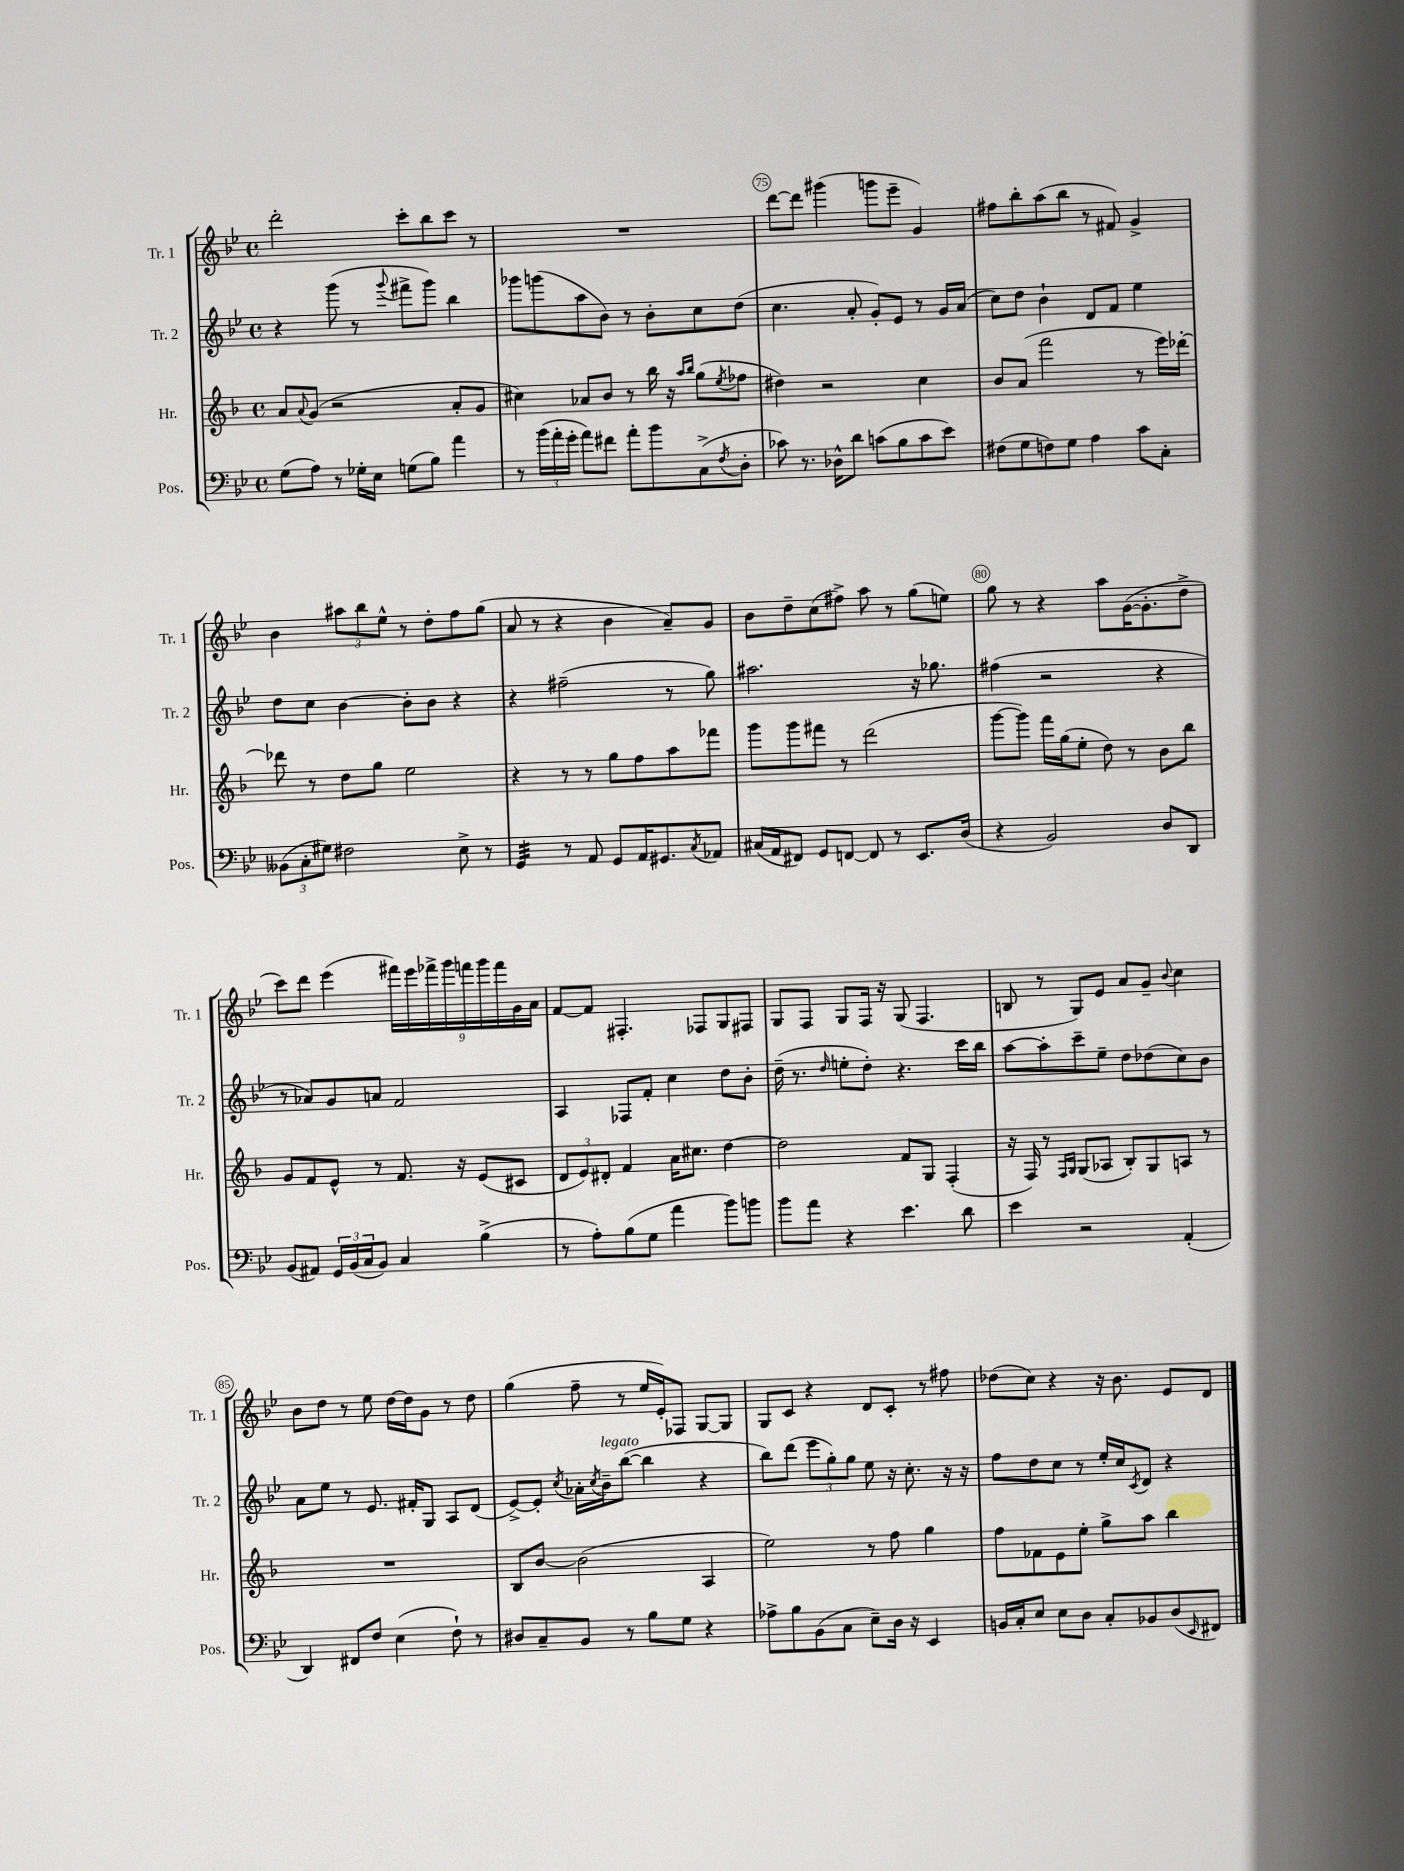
<<
\new StaffGroup <<
\new Staff = "s0" \with { instrumentName = "Tr. 1" shortInstrumentName = "Tr. 1" } {
    \clef treble \key bes \major \defaultTimeSignature \time 4/4
    d'''2-. c'''8-. bes''8 c'''8 r8 |
    R1 |
    d'''8~ d'''8 gis'''4( g'''8 ees'''8-- g'4) |
    fis''8 bes''8-. a''8( bes''8 r8 fis'8) g'4-> |
    bes'4 \tuplet 3/2 { ais''8 bes''8 ees''8-^ } r8 d''8-. f''8 g''8( |
    a'8 r8 r4 bes'4 a'8--) g'8 |
    bes'8 d''8-- c''8( fis''8->) a''8 r8 g''8( e''8) |
    g''8 r8 r4 a''8 g'16~( g'8.-. d''8-> |
    c'''8) d'''8 ees'''4( \tuplet 9/8 { fis'''16) ees'''16 fes'''16-> g'''16 f'''16 g'''16 f'''16 g'16 a'16 } |
    f'8~ f'8 fis4.-. fes8 g8 fis8 |
    g8 f8 g8 f16 r16 g8( f4. |
    b8 r8 g8) ees'8 a'8 g'8-- \appoggiatura { bes'8 } c''4 |
    bes'8 d''8 r8 ees''8 d''16~ d''16 g'8 r8 d''8 |
    g''4( f''8-- r8 ees''16 ees'16-.) fes8 g8~ g8 |
    g8 c'8 r4 d'8 c'8-. r8 fis''8 |
    des''8( c''8) r4 r16 bes'8. ees'8 d'8 \bar "|." |
}
\new Staff = "s1" \with { instrumentName = "Tr. 2" shortInstrumentName = "Tr. 2" } {
    \clef treble \key bes \major \defaultTimeSignature \time 4/4
    r4 g'''8( r8 \appoggiatura { g'''8 } fis'''8-> g'''8) bes''4 |
    ges'''8 g'''8( a''8 bes'8) r8 bes'8-. c''8 d''8( |
    c''4. a'8-. g'8-.) ees'8 r8 g'16 a'16( |
    c''8) d''8 bes'4-! d'8 f'8 ees''4 |
    d''8 c''8 bes'4~ bes'8-. bes'8 r4 |
    r4 fis''2--( r8 g''8) |
    ais''2. r16 ges''8. |
    fis''4( r2 r4 |
    r8 aes'8) g'8 a'8 f'2 |
    a4 fes8 f'8-. c''4 d''8 bes'8-. |
    d''16--( r8. \grace { d''16 } e''8-. d''8-.) r4. c'''16 bes''16 |
    a''8~ a''8-. c'''8-- ees''8-- d''8 des''8( c''8) bes'8 |
    a'8 ees''8 r8 ees'8. fis'16-. g8 a8 d'8( |
    ees'8~->) ees'8-. \acciaccatura { c''8 } aes'16-. \acciaccatura { c''8 } bes'16--^\markup { \italic "legato" } bes''8~( bes''4 r4 |
    bes''8) d'''8( \tuplet 3/2 { ees'''8 g''8-.) g''8 } ees''8 r16 c''8.-. r16 r16 |
    f''8 d''8 c''8 r8 ees''16-. c''16 \acciaccatura { c'8 } d'8 r4 \bar "|." |
}
\new Staff = "s2" \with { instrumentName = "Hr." shortInstrumentName = "Hr." } {
    \clef treble \key f \major \defaultTimeSignature \time 4/4
    a'8 \appoggiatura { a'8 } g'8( r2 a'8-. g'8 |
    cis''4) aes'8 bes'8 r8 bes''16 r16 \grace { a''16 bes''16 } g''8( \acciaccatura { e''8 } fes''8 |
    dis''4) r2 c''4 |
    bes'8 a'8( f'''2 r8 e'''16) des'''16~-. |
    des'''8 r8 d''8 g''8 e''2 |
    r4 r8 r8 g''8 f''8 a''8 fes'''8 |
    g'''8 g'''8 fis'''8 r8 d'''2( |
    g'''8~ g'''8) f'''16 g''16( e''8-. d''8) r8 bes'8 bes''8 |
    g'8 f'8 e'8-^ r8 f'8. r16 e'8( cis'8 |
    \tuplet 3/2 { d'8 e'8) dis'8-. } f'4 a'16 cis''8. d''4~ |
    d''2 f'8 g8 f4-.( |
    r16 f16) r8 \grace { f16 g16 } g8( aes8 bes8-.) g8 a8 r8 |
    R1 |
    bes8 bes'8~ bes'2( a4 |
    e''2) r8 f''8 g''4 |
    f''8 fes'8 e'8 e''8-. g''8-> a''8 bes''4 \bar "|." |
}
\new Staff = "s3" \with { instrumentName = "Pos." shortInstrumentName = "Pos." } {
    \clef bass \key bes \major \defaultTimeSignature \time 4/4
    g8( a8) r8 ges16-. ees16 g8( bes8) a'4 |
    r8 \tuplet 3/2 { bes'16( a'16-. g'16-. } a'8) fis'8 a'8-. bes'8 c8->( \acciaccatura { f8 } d8-. |
    ces'8) r8. des16-^ d'8 c'8( bes8 c'8 ees'8) |
    fis8( g8 f8) g8 a4 c'8 c8-. |
    \tuplet 3/2 { beses,8( c8-. gis8) } fis2 ees8-> r8 |
    g,4:32 r8 a,8 g,8 a,16 gis,8. \acciaccatura { c8 } aes,8 |
    cis16( a,16 fis,8) g,8 f,8~ f,8 r8 ees,8. d16( |
    r4 bes,2) d8 d,8 |
    bes,8( ais,8) \tuplet 3/2 { g,16 bes,16( c16 } bes,8) c4 bes4->( |
    r8 a8-.) bes8( g8 a'4 bes'8) b'8 |
    bes'8 a'8 r4 ees'4. d'8 |
    ees'4 r2 a,4-.( |
    d,4) fis,8 f8 ees4( f8-!) r8 |
    dis8 c8-- bes,8 r8 bes8 g8 r4 |
    aes8-> bes8 bes,8( c8 ees8--) d16 r16 ees,4 |
    b,16 c16-. ees8 ees8 d8 c8-. bes,8 d8( \grace { ees,16 } fis,8) \bar "|." |
}
>>
>>
\layout { \context { \Score currentBarNumber = #73 \override BarNumber.break-visibility = ##(#f #t #t) barNumberVisibility = #(every-nth-bar-number-visible 5) \override BarNumber.stencil = #(make-stencil-circler 0.1 0.3 ly:text-interface::print) } }
